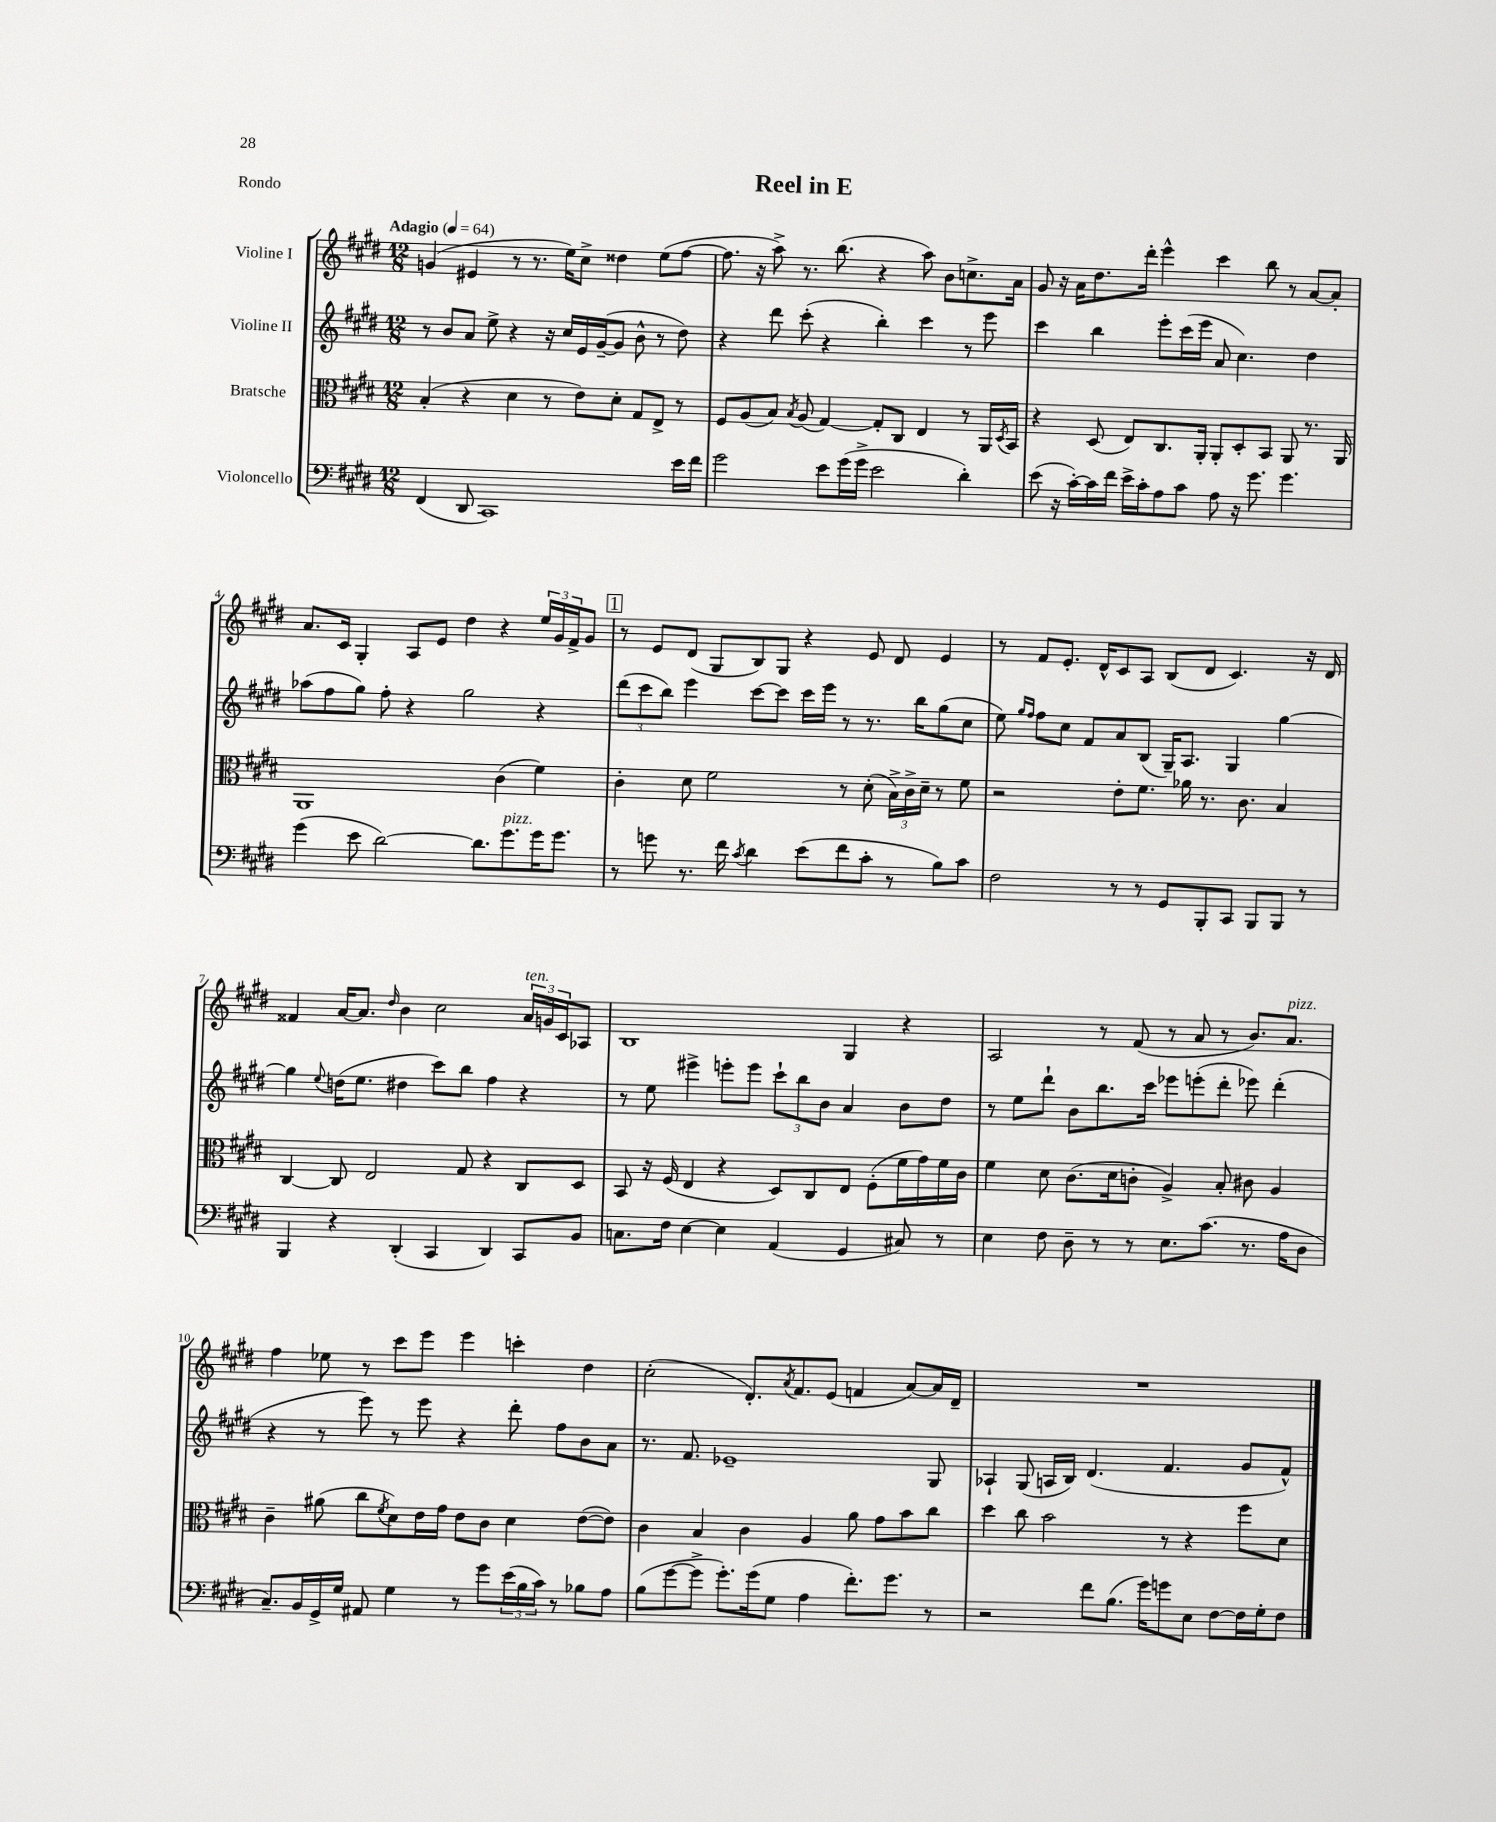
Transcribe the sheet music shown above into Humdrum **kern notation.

**kern	**kern	**kern	**kern
*staff4	*staff3	*staff2	*staff1
*clefF4	*clefC3	*clefG2	*clefG2
*k[f#c#g#d#]	*k[f#c#g#d#]	*k[f#c#g#d#]	*k[f#c#g#d#]
*M12/8	*M12/8	*M12/8	*M12/8
*MM64	*MM64	*MM64	*MM64
(4FF#	(4B'	8r	(4g
.	.	8b	.
8DD#	4r	8a	4e#
1CC#)	.	8ee^	.
.	4d#	4r	8r
.	.	.	8.r
.	8r	16r	.
.	.	16cc#	16ee)
.	8e)	16e	8cc#^
.	.	([16g#~	.
.	8d#'	8g#]	4dd##
.	8G#	8b^^	.
.	8E^	8r	(8ee
16e	8r	8dd#)	[8ff#
16f#	.	.	.
=	=	=	=
2g#	8F#	4r	8.ff#]
.	(8A	.	.
.	.	.	16r
.	8B)	8ddd#	8aa^)
.	8qB	.	.
.	(8A	(8ccc#'	8.r
8e	[4G#)	4r	.
.	.	.	(8.bb
(16g#	.	.	.
16g#^	.	.	.
2e	8G#']	4bb')	4r
.	8C#	.	.
.	4E	4ccc#	8aa)
.	.	.	8b
4d#')	8r	8r	8.cc^
.	16AA	8eee	.
.	8qD#	.	.
.	16BB	.	16a
=	=	=	=
(8e	4r	4ccc#	8g#
16r	.	.	16r
[16c#')	.	.	16a
16c#]	(8D#	4bb	8.dd#
16f#	.	.	.
16e^	8E)	.	.
16c#'	.	.	16ddd#'
8A	8.C#	8eee'	4eee^^
8c#	.	(16ccc#	.
.	16AA'	16eee	.
8A	8AA'	8a	4ccc#
16r	8D#'	4.cc#)	.
8.g#	.	.	.
.	8BB	.	8bb
4.g#	8AA	.	8r
.	8.r	4dd#	[8a
.	.	.	8a']
.	16AA	.	.
=	=	=	=
(4g#	1AA	(8aa-	8.a
.	.	8ff#	.
.	.	.	16c#
8e	.	8gg#)	4G#'
[2d#)	.	8ff#'	.
.	.	4r	8A
.	.	.	8e
.	.	2gg#	4dd#
8.d#]	.	.	.
.	(4c#	.	4r
8.g#	.	.	.
16g#	4f#)	4r	24ee
.	.	.	24g#
8.g#	.	.	.
.	.	.	24f#^
.	.	.	8g#
=	=	=	=
8r	4c#'	(12ddd#	8r
.	.	12ccc#	.
8g	.	.	8e
.	.	12bb)	.
8.r	8d#	4eee	(8d#
.	2f#	.	8G#
16f#	.	.	.
8qc#	.	.	.
4d#	.	[8ccc#	8B)
.	.	8ccc#]	8G#
(8e	.	16ccc#	4r
.	.	16eee	.
8f#	8r	8r	.
8c#'	(8d#'	8.r	8e
8r	24B^)	.	8d#
.	24c#^	.	.
.	.	16bb	.
.	24d#~	.	.
8B)	8r	(8gg#	4e
8c#	8f#	8cc#	.
=	=	=	=
2F#	2r	8ee)	8r
.	.	16qqgg#	.
.	.	16qqff#	.
.	.	8ff#	8f#
.	.	8cc#	8.e'
.	.	8f#	.
.	.	.	16d#^^
8r	8e'	8a	8c#
8r	8.f#	(8B	8A
8GG#	.	16G#~)	(8B
.	16a-	8.A	.
8BBB'	8.r	.	8d#
8CC#	.	4G#	4.c#)
.	8.c#	.	.
8BBB	.	.	.
8BBB	4B	[4gg#	.
8r	.	.	16r
.	.	.	16d#
=	=	=	=
4BBB	[4C#	4gg#]	4f##
.	.	8qqee	.
4r	8C#]	(16dd	[16a
.	.	8.ee	8.a]
.	2E	.	.
.	.	.	16qqdd#
(4DD#'	.	4dd#	4b
4CC#	.	8ccc#)	2cc#
.	8G#	8bb	.
4DD#)	4r	4ff#	.
8CC#	8C#	4r	24a
.	.	.	24g
.	.	.	24c#
8BB	8D#	.	8A-
=	=	=	=
8.C	8BB	8r	1B
.	16r	8ee	.
16F#	(16F#	.	.
[4E	4E	4eee#^	.
4E]	4r	8eee'	.
.	.	8eee	.
(4AA	8D#)	12ccc#`	.
.	.	12bb	.
.	8C#	.	.
.	.	12b	.
4GG#	8E	4a	4G#
.	(8F#'	.	.
8C#)	16f#	8b	4r
.	16g#)	.	.
8r	16f#	8dd#	.
.	16c#	.	.
=	=	=	=
4E	4f#	8r	2A
.	.	8ee	.
8F#	8d#	8ddd#`	.
8D#~	(8.c#	8b	.
8r	.	8.bb	8r
.	16d#	.	.
8r	8c'	.	(8f#
.	.	16ccc#	.
8.E	4A^)	8eee-	8r
.	.	(8eee'	8a
(8.c#	.	.	.
.	8B'	8ddd#'	8r
8.r	8c#	8eee-)	8.b)
.	4A	(4ddd#'	.
16A	.	.	8.a
8D#	.	.	.
=	=	=	=
8.C#~)	4c#~	4r	4ff#
16BB	.	.	.
16GG#^	(8a#	8r	8ee-
16G#	.	.	.
8AA#	8cc#	8eee)	8r
.	8qf#	.	.
4G#	8d#)	8r	8ccc#
.	16e	8eee	8eee
.	16g#	.	.
8r	8e	4r	4eee
8g#	8c#	.	.
(24e	4d#	8ddd#'	4ccc'
24B	.	.	.
24c#)	.	.	.
8r	.	8ff#	.
8B-	([8e	8b	4dd#
8A	8e])	8a	.
=	=	=	=
(8B	4c#	8.r	(2cc#'
[8g#	.	.	.
.	.	8.f#	.
8g#^]	4B	.	.
8.g#')	.	1e-~	.
.	4c#	.	8.d#')
(16g#	.	.	.
8G#	.	.	.
.	.	.	8qa
.	.	.	8.f#
4A	4A	.	.
.	.	.	(8e
8.f#')	8a	.	4f
.	8g#	.	.
8.g#	.	.	.
.	8b	.	[8a)
8r	8cc#	8G#	16a]
.	.	.	16d#~
=	=	=	=
2r	4dd#	4A-`	1.r
.	8cc#	(8G#	.
.	2b	16A	.
.	.	16B)	.
8f#	.	(4.d#	.
(8.B	.	.	.
16g#)	.	.	.
8g	8r	4.f#	.
8E	4r	.	.
[8F#	.	.	.
16F#]	8ff#	8g#	.
16G#'	.	.	.
8F#	8d#	8f#^^)	.
==	==	==	==
*-	*-	*-	*-
